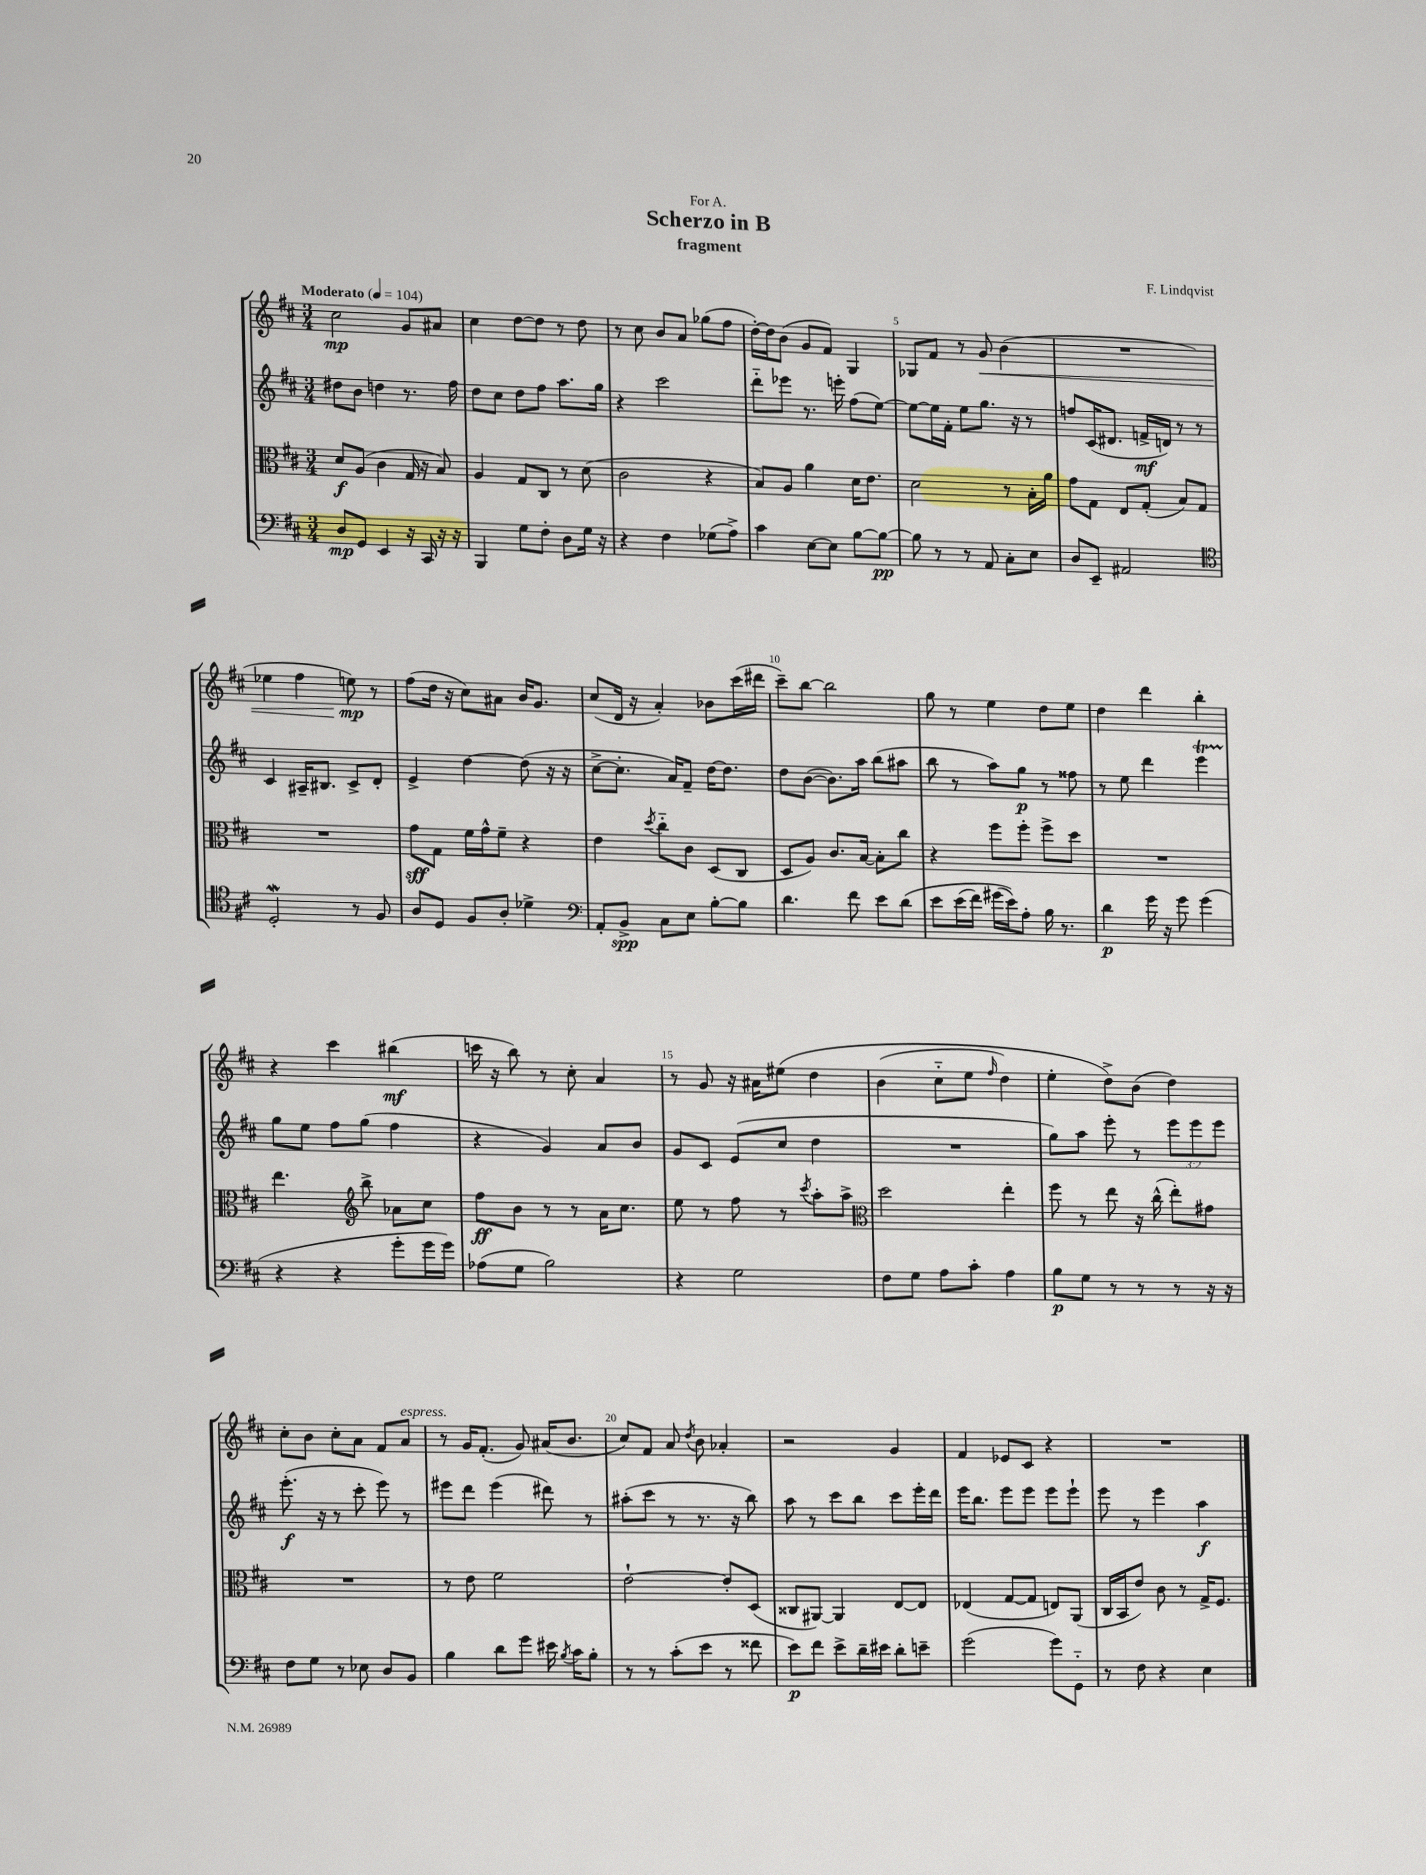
\header { title = "Scherzo in B" composer = "F. Lindqvist" subtitle = "fragment" dedication = "For A." }
<<
\new StaffGroup <<
\new Staff = "s0" {
    \clef treble \key d \major \numericTimeSignature \time 3/4 \tempo "Moderato" 4 = 104
    \autoBeamOff cis''2\mp g'8[ ais'8] |
    cis''4 d''8[~ d''8] r8 d''8 |
    r8 cis''8 b'8[ a'8] ges''8[( fis''8] |
    d''16[~-.) d''16 b'8]( g'8[ fis'8]) g4 |
    ges8[ fis'8] r8 g'8\< b'4( |
    R2. |
    ees''4 fis''4 e''8\mp\!) r8 |
    fis''8[( d''16] r16 cis''8[) ais'8] b'16[ g'8.] |
    cis''8[( d'16] r16 a'4-.) bes'8[ cis'''16( dis'''16] |
    cis'''8[--) b''8]~ b''2 |
    g''8 r8 e''4 d''8[ e''8] |
    d''4 d'''4 b''4-. |
    r4 cis'''4 bis''4\mf( |
    c'''16 r16 b''8) r8 cis''8-. a'4 |
    r8 g'8 r16 ais'16[ eis''8]\( d''4 |
    b'4( cis''8[-_ e''8] \grace { fis''16 } d''4) |
    e''4-. d''8[->\) b'8]( d''4) |
    cis''8[-. b'8] cis''8[-. a'8] fis'8[ a'8]^\markup { \italic "espress." } |
    r8 g'16[ fis'8.]-.( g'8) ais'16[( b'8.] |
    cis''8[) fis'8] a'8 \acciaccatura { d''8 } b'8 aes'4-. |
    r2 g'4 |
    fis'4 ees'8[ cis'8] r4 |
    R2. \bar "|." |
}
\new Staff = "s1" {
    \clef treble \key d \major \numericTimeSignature \time 3/4 \override Staff.TupletNumber.text = #tuplet-number::calc-fraction-text
    \autoBeamOff dis''8[ b'8] d''4 r8. fis''16 |
    d''8[ cis''8] d''8[ fis''8] a''8.[ g''16] |
    r4 cis'''2 |
    d'''8[-_ ees'''8] r8. e'''16-. fis''8[( e''8]~) |
    e''8[~ e''16 fis'16]-. e''8[ g''8.] r16 r8 |
    f''8[ cis'16( dis'8.] f'16[->\mf d'16]) r8 r8 |
    cis'4 ais16[-- bis8.] cis'8[-> d'8]-. |
    e'4-> d''4~ d''8( r16 r16 |
    cis''8[~-> cis''8.]-. a'16[) fis'8]-- d''16[~ d''8.] |
    d''8[ b'8]~( b'8.[) a''16] b''8[( ais''8] |
    b''8 r8 a''8[) g''8]\p r8 fisis''8 |
    r8 e''8 d'''4 e'''4\startTrillSpan |
    g''8[\stopTrillSpan e''8] fis''8[ g''8]( fis''4 |
    r4 g'4) a'8[ b'8] |
    g'8[ cis'8] e'8[( cis''8] d''4 |
    R2. |
    g''8[) a''8] e'''8-. r8 \tuplet 3/2 { e'''8[ e'''8 e'''8] } |
    e'''8.-.\f( r16 r8 cis'''8-. e'''8) r8 |
    eis'''8[ d'''8] eis'''4( dis'''8) r8 |
    ais''8[-.( cis'''8] r8 r8. r16 b''8) |
    a''8 r8 cis'''8[ b''8] cis'''8[ e'''16-. d'''16] |
    e'''16[ b''8.] e'''8[ e'''8] e'''8[ e'''8]-! |
    e'''8 r8 e'''4 a''4\f \bar "|." |
}
\new Staff = "s2" {
    \clef alto \key d \major \numericTimeSignature \time 3/4
    \autoBeamOff d'8[\f a8]( cis'4 g16 r16 b8) |
    a4 g8[ cis8] r8 d'8( |
    cis'2 r4 |
    b8[) a8] a'4 d'16[ e'8.] |
    d'2 r8 b16[-. a'16] |
    g'8[ g8] e8[ g8]-.( b8[) g8] |
    R2. |
    g'8[\sff g8] fis'16[ g'16-^ fis'8]-- r4 |
    e'4 \acciaccatura { d''8 } cis''8[-_ cis'8] d8[( cis8] |
    d8[ a8]) cis'8.[ b16]~ b8[-. cis''8] |
    r4 fis''8[ fis''8]-. fis''8[-> d''8] |
    R2. |
    e''4. \clef treble b''8-> aes'8[ cis''8] |
    fis''8[\ff b'8] r8 r8 a'16[ cis''8.] |
    e''8 r8 fis''8 r8 \acciaccatura { cis'''8 } a''8[-. a''8]-> |
    \clef alto d''2 e''4-. |
    fis''8 r8 e''8 r16 cis''16-^( e''8[-.) gis'8] |
    R2. |
    r8 e'8 fis'2 |
    e'2~-! e'8[-. d8]( |
    cisis8[ ais,8]~) ais,4 e8[~ e8] |
    ees4( g8[~ g8] e8[) a,8]( |
    cis16[ b,16 e'8]) cis'8 r8 g16[-> fis8.] \bar "|." |
}
\new Staff = "s3" {
    \clef bass \key d \major \numericTimeSignature \time 3/4
    \autoBeamOff d8[\mp g,8] e,4 r16 cis,16 r16 r16 |
    b,,4 g8[ fis8]-. d8[ g16] r16 |
    r4 fis4 ges8[( a8]->) |
    cis'4 e8[~ e8] b8[~ b8]~\pp |
    b8 r8 r8 a,8 cis8[-. e8] |
    d8[ e,8]-- ais,2 |
    \clef tenor d2-.\mordent r8 fis8 |
    a8[ d8] fis8[ a8]-. des'4-> |
    \clef bass a,8[-. b,8]->\spp cis8[ e8] b8[~-. b8] |
    d'4. fis'8 e'8[ d'8]\( |
    e'8[ e'16( fis'16]) gis'16[( e'16)\) a8]-. b16 r8. |
    d'4\p g'16 r16 g'8 g'4( |
    r4 r4 g'8[-. g'16 g'16]) |
    aes8[( g8] b2) |
    r4 g2 |
    fis8[ g8] a8[ cis'8]-. a4 |
    b8[\p g8] r8 r8 r8 r16 r16 |
    fis8[ g8] r8 ees8 d8[ b,8] |
    b4 d'8[ g'8] eis'16 \acciaccatura { b8 } cis'16[ b8]-. |
    r8 r8 cis'8[-.( e'8] r8 fisis'8 |
    e'8[\p) fis'8] e'8[-> d'16-- eis'16] d'8[-. e'8]-- |
    g'2( g'8[) g,8]-_ |
    r8 fis8 r4 e4 \bar "|." |
}
>>
>>
\layout { \context { \Score \override BarNumber.break-visibility = ##(#f #t #t) barNumberVisibility = #(every-nth-bar-number-visible 5) } }
